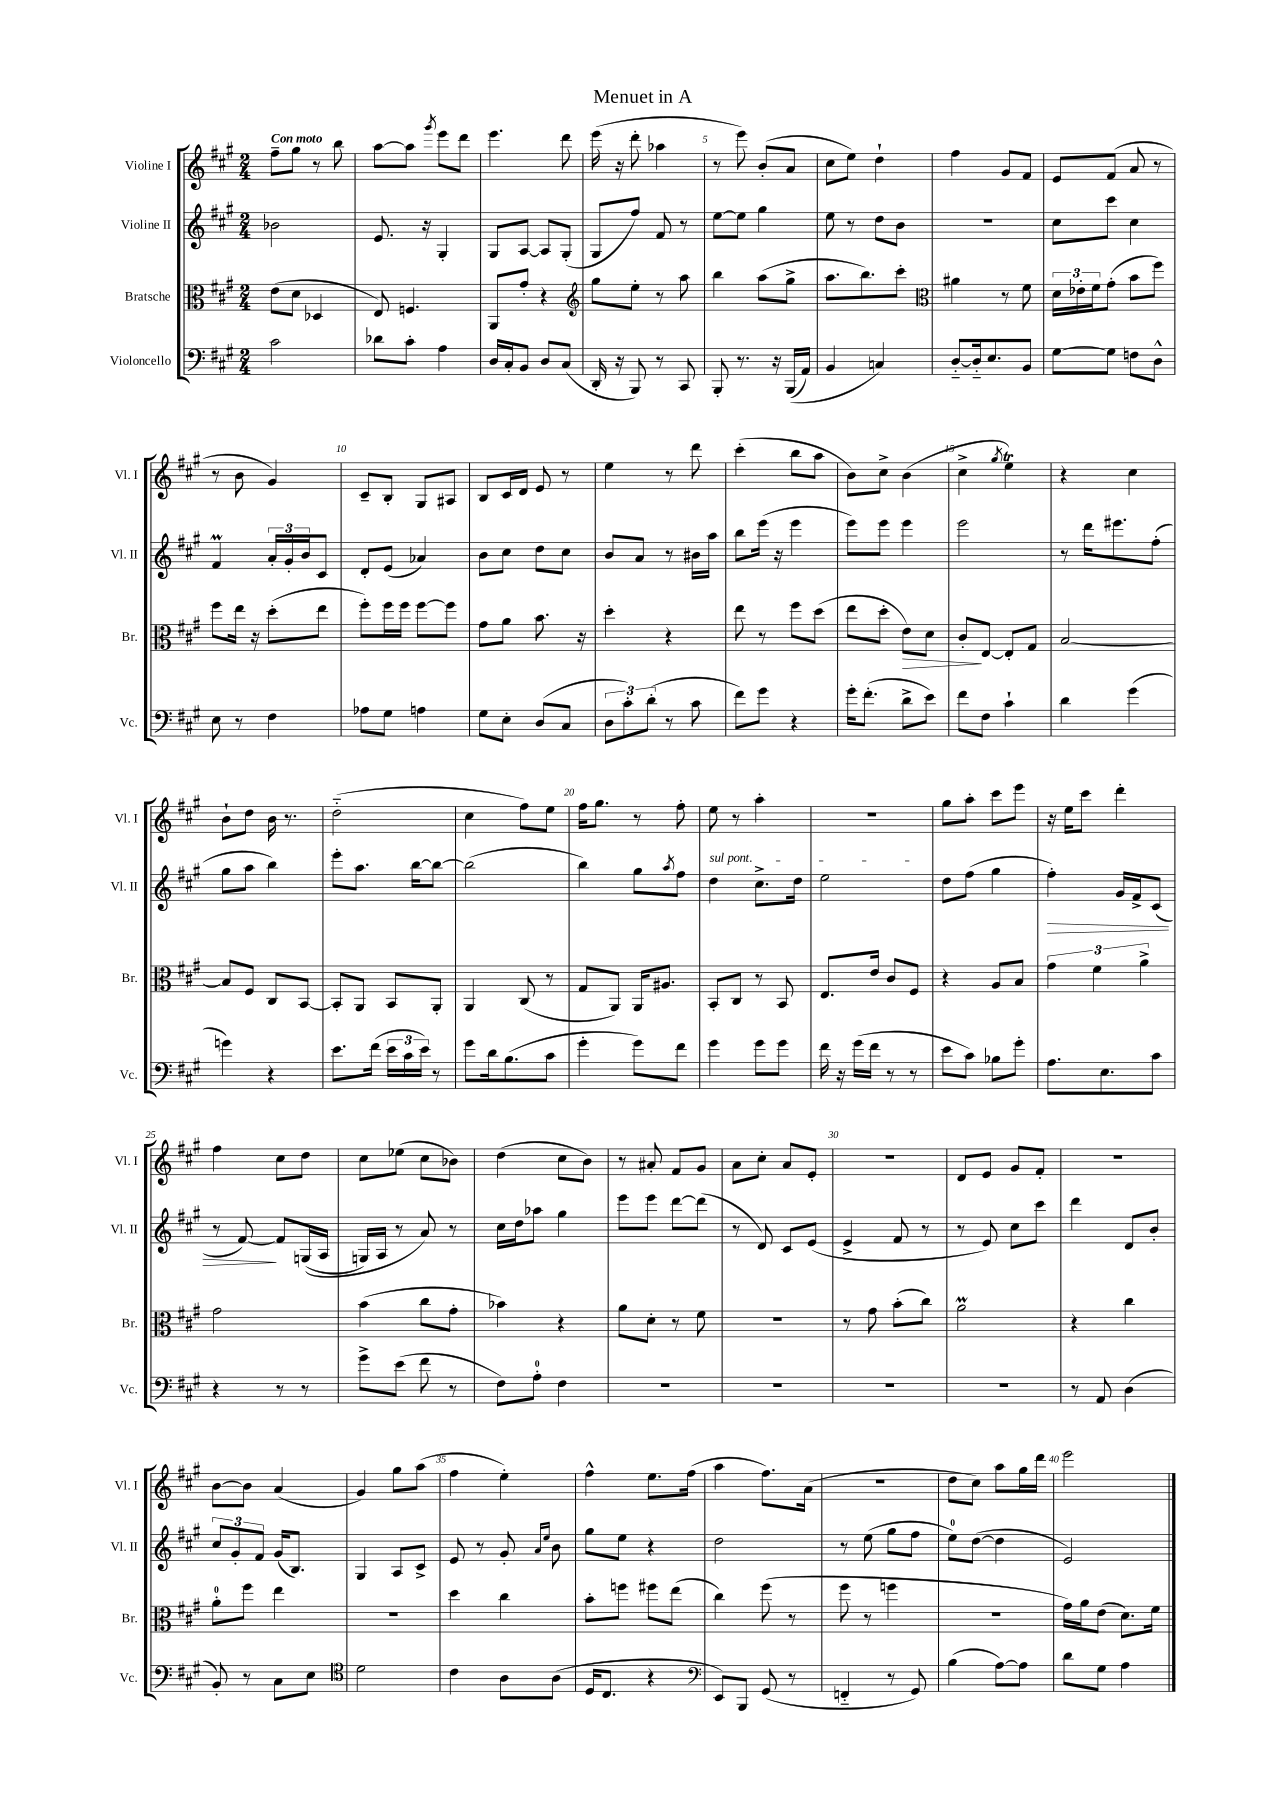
\header { title = "Menuet in A" }
<<
\new StaffGroup <<
\new Staff = "s0" \with { instrumentName = "Violine I" shortInstrumentName = "Vl. I" } {
    \clef treble \key a \major \numericTimeSignature \time 2/4 \tempo "Con moto"
    fis''8-- gis''8 r8 b''8 |
    a''8~ a''8 \acciaccatura { gis'''8 } e'''8 d'''8 |
    e'''4. d'''8 |
    e'''16( r16 d'''8-. aes''4 |
    r8 e'''8) b'8-.( a'8 |
    cis''8 e''8) d''4-! |
    fis''4 gis'8 fis'8 |
    e'8 fis'8( a'8 r8 |
    r8 b'8 gis'4) |
    cis'8-- b8-. gis8 ais8 |
    b8 cis'16 d'16 e'8 r8 |
    e''4 r8 d'''8 |
    cis'''4-.( b''8 a''8 |
    b'8) cis''8-> b'4( |
    cis''4-> \acciaccatura { gis''8 } e''4\trill) |
    r4 cis''4 |
    b'8-! d''8 b'16 r8. |
    d''2-_( |
    cis''4 fis''8) e''8 |
    fis''16 gis''8. r8 fis''8-. |
    e''8 r8 a''4-. |
    R2 |
    gis''8 a''8-. cis'''8 e'''8 |
    r16 e''16 cis'''8 d'''4-. |
    fis''4 cis''8 d''8 |
    cis''8 ees''8( cis''8 bes'8) |
    d''4( cis''8 b'8) |
    r8 ais'8-. fis'8 gis'8 |
    a'8 cis''8-. a'8 e'8-. |
    R2 |
    d'8 e'8 gis'8 fis'8-. |
    r2 |
    b'8~ b'8 a'4( |
    gis'4) gis''8 a''8( |
    fis''4 e''4-.) |
    fis''4-^ e''8. fis''16( |
    a''4 fis''8.) a'16( |
    r2 |
    d''8 cis''8) a''8 gis''16 d'''16 |
    e'''2 \bar "|." |
}
\new Staff = "s1" \with { instrumentName = "Violine II" shortInstrumentName = "Vl. II" } {
    \clef treble \key a \major \numericTimeSignature \time 2/4
    bes'2 |
    e'8. r16 gis4-. |
    gis8 a8~ a8 gis8-.( |
    gis8 fis''8) fis'8 r8 |
    e''8~ e''8 gis''4 |
    e''8 r8 d''8 b'8 |
    R2 |
    cis''8 cis'''8 cis''4 |
    fis'4\prall \tuplet 3/2 { a'16-. gis'16-. b'16 } cis'8 |
    d'8-. e'8( aes'4) |
    b'8 cis''8 d''8 cis''8 |
    b'8 a'8 r8 bis'16 a''16 |
    b''8 e'''16( r16 e'''4 |
    e'''8) e'''8 e'''4 |
    e'''2 |
    r8 d'''16 eis'''8. fis''8-.( |
    gis''8 a''8 b''4) |
    e'''8-. a''8. b''16~ b''8~ |
    b''2( |
    b''4) gis''8 \acciaccatura { a''8 } fis''8 |
    \once \override TextSpanner.bound-details.left.text = \markup { \italic "sul pont." } d''4\startTextSpan cis''8.-> d''16 |
    e''2\stopTextSpan |
    d''8 fis''8( gis''4 |
    fis''4-.\>) gis'16 fis'16-> cis'8( |
    r8 fis'8~\!) fis'8 g16(\( a16 |
    g16) a16 r8 a'8\) r8 |
    cis''16 d''16 aes''8 gis''4 |
    e'''8 e'''8 d'''8~ d'''8( |
    r8 d'8) cis'8 e'8( |
    e'4-> fis'8 r8 |
    r8 e'8) cis''8 cis'''8 |
    d'''4 d'8 b'8-. |
    \tuplet 3/2 { cis''8 gis'8-. fis'8 } gis'16( b8.) |
    gis4 a8 cis'8-> |
    e'8 r8 gis'8-. \grace { a'16 e''16 } b'8 |
    gis''8 e''8 r4 |
    d''2 |
    r8 e''8( gis''8 fis''8 |
    e''8-0) d''8~( d''4 |
    e'2) \bar "|." |
}
\new Staff = "s2" \with { instrumentName = "Bratsche" shortInstrumentName = "Br." } {
    \clef alto \key a \major \numericTimeSignature \time 2/4
    e'8( d'8 des4 |
    e8) f4. |
    a,8 gis'8-. r4 |
    \clef treble gis''8 e''8-. r8 a''8 |
    b''4 a''8( gis''8-> |
    a''8. b''8.) cis'''8-. |
    \clef alto ais'4 r8 fis'8 |
    \tuplet 3/2 { d'16 ees'16-. fis'16 } gis'8-.( b'8 fis''8) |
    fis''8 e''16 r16 d''8-.( e''8 |
    fis''8-.) fis''16 fis''16 fis''8~ fis''8 |
    gis'8 a'8 b'8. r16 |
    d''4-. r4 |
    e''8 r8 fis''8 d''8( |
    e''8 d''8-. e'8\>) d'8 |
    cis'8-.\! e8~ e8-. gis8 |
    b2~ |
    b8 fis8 cis8 b,8~ |
    b,8-. a,8 b,8 a,8-. |
    a,4 cis8( r8 |
    gis8 a,8) a,16 ais8. |
    b,8-. cis8 r8 b,8 |
    e8. e'16 cis'8 fis8 |
    r4 a8 b8 |
    \tuplet 3/2 { gis'4 fis'4 a'4-> } |
    gis'2 |
    b'4( cis''8 gis'8-. |
    bes'4) r4 |
    a'8 d'8-. r8 fis'8 |
    R2 |
    r8 gis'8 b'8-.( cis''8) |
    a'2\prall |
    r4 cis''4 |
    a'8-0-. fis''8 e''4 |
    r2 |
    d''4 cis''4 |
    b'8-. f''8 fis''8 e''8( |
    cis''4) fis''8( r8 |
    fis''8 r8 f''4 |
    r2 |
    gis'16) a'16 e'8( d'8.) fis'16 \bar "|." |
}
\new Staff = "s3" \with { instrumentName = "Violoncello" shortInstrumentName = "Vc." } {
    \clef bass \key a \major \numericTimeSignature \time 2/4
    cis'2 |
    des'8 cis'8-. a4 |
    d16 cis16-. b,8 d8 cis8( |
    d,16-. r16 b,,8) r8 cis,8 |
    b,,8-. r8. r16 b,,16(\( a,16) |
    b,4 c4\) |
    d8~-_ d16-_ e8. b,8 |
    gis8~ gis8 f8 d8-^ |
    e8 r8 fis4 |
    aes8 gis8 a4 |
    gis8 e8-. d8( cis8 |
    \tuplet 3/2 { d8 cis'8-.) d'8-.( } r8 cis'8 |
    fis'8) gis'8 r4 |
    gis'16-. fis'8.-.( d'8-> e'8) |
    fis'8 fis8 cis'4-! |
    d'4 gis'4( |
    g'4) r4 |
    e'8. fis'16( \tuplet 3/2 { e'16 cis'16 e'16) } r8 |
    gis'8 d'16 b8.( cis'8 |
    gis'4-. gis'8) fis'8 |
    gis'4 gis'8 gis'8 |
    fis'16 r16 gis'16( fis'16 r8 r8 |
    e'8 cis'8) bes8 gis'8-. |
    a8. e8. cis'8 |
    r4 r8 r8 |
    gis'8-> e'8( fis'8 r8 |
    fis8) a8-0-. fis4 |
    R2 |
    R2 |
    R2 |
    R2 |
    r8 a,8 d4( |
    b,8-.) r8 cis8 e8 |
    \clef tenor d'2 |
    cis'4 a8 a8( |
    d16 cis8. r4 |
    \clef bass e,8) b,,8 gis,8( r8 |
    f,4-_ r8 gis,8) |
    b4( a8~) a8 |
    d'8 gis8 a4 \bar "|." |
}
>>
>>
\layout { \context { \Score \override BarNumber.break-visibility = ##(#f #t #t) barNumberVisibility = #(every-nth-bar-number-visible 5) } }
